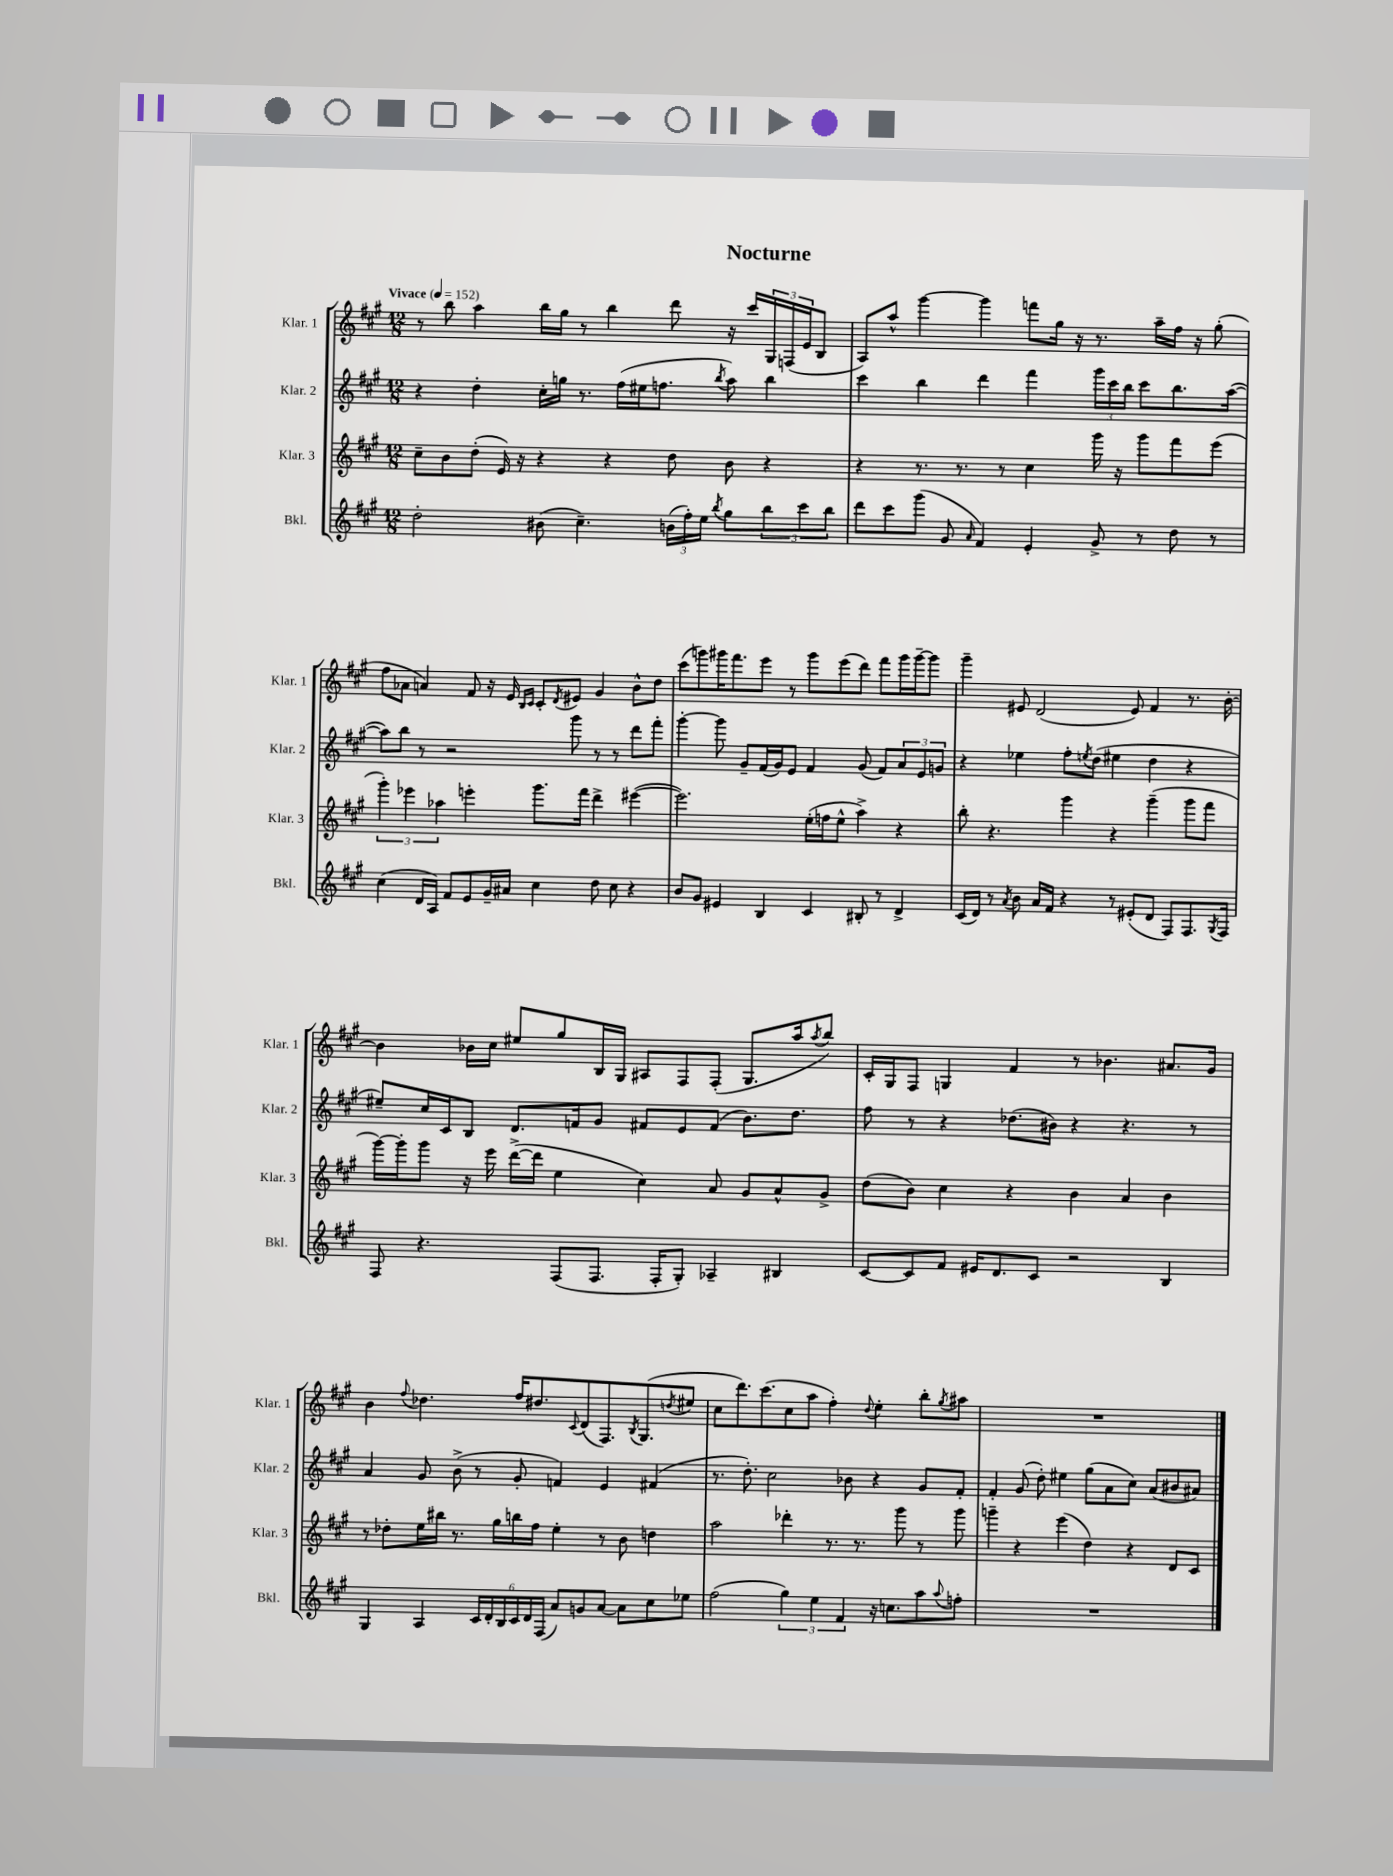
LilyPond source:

\header { title = "Nocturne" }
<<
\new StaffGroup <<
\new Staff = "s0" \with { instrumentName = "Klar. 1" shortInstrumentName = "Klar. 1" } {
    \clef treble \key a \major \numericTimeSignature \time 12/8 \tempo "Vivace" 4 = 152
    r8 b''8 a''4 b''16 gis''16 r8 b''4 d'''8 r16 cis'''16 \tuplet 3/2 { gis16 f16( e'16 } b8 |
    a8) a''8-^ gis'''4~ gis'''4 f'''8 gis''16 r16 r8. a''16-- fis''16 r16 gis''8-.( |
    fis''8 aes'8 a'4) fis'8 r16 e'16 \grace { b16 cis'16 } cis'8-. \acciaccatura { d'8 } eis'8 gis'4 b'8-^ d''8 |
    cis'''8( g'''8) gis'''16 fis'''8. e'''8 r8 gis'''8 e'''8( d'''8) fis'''8 gis'''16 gis'''16~-- gis'''8 |
    gis'''4-- eis'8 d'2( eis'8) fis'4 r8. b'16~-. |
    b'4 bes'16 cis''16 eis''8 gis''8 b16 gis16 ais8 fis8 fis8-.( gis8. a''16 \acciaccatura { a''8 } b''8) |
    cis'16-. gis16 fis8 g4 fis'4 r8 bes'4. ais'8. gis'16 |
    b'4 \appoggiatura { fis''8 } des''4. fis''16 dis''8. \appoggiatura { cis'8 } d'8( fis8.) \acciaccatura { b8 } gis8.( \acciaccatura { d''8 } eis''8 |
    cis''8 d'''8.) cis'''8.( cis''8 a''8 fis''4-.) \appoggiatura { d''8 } e''4-. b''8-. \acciaccatura { gis''8 } ais''8 |
    R1. \bar "|." |
}
\new Staff = "s1" \with { instrumentName = "Klar. 2" shortInstrumentName = "Klar. 2" } {
    \clef treble \key a \major \numericTimeSignature \time 12/8
    r4 d''4-. cis''16-. g''16 r8. fis''16( eis''16 f''8. \acciaccatura { b''8 } a''8) b''4 |
    cis'''4 b''4 d'''4 fis'''4 \tuplet 3/2 { gis'''16 cis'''16 b''16 } cis'''8 b''8. a''16~( |
    a''8) b''8 r8 r2 gis'''8 r8 r8 d'''8 fis'''8-. |
    gis'''4~-. gis'''8 gis'8-- fis'16( gis'16) e'8 fis'4 gis'8( fis'8) \tuplet 3/2 { a'8 e'8 g'8 } |
    r4 ees''4 fis''8-. \acciaccatura { e''8 } d''8( eis''4 d''4 r4 |
    eis''8--) cis''16 cis'16 b8 d'8. f'16 gis'8 fis'8 e'8 fis'8( b'8.) d''8. |
    fis''8 r8 r4 des''8.( bis'16) r4 r4. r8 |
    a'4 gis'8 b'8->( r8 gis'8-. f'4) e'4 fis'4( |
    r8. d''8.-.) cis''2 bes'8 r4 gis'8 fis'8-. |
    fis'4-. gis'8( d''8-.) eis''4 gis''8( a'8 cis''8) a'8( bis'8 ais'8) \bar "|." |
}
\new Staff = "s2" \with { instrumentName = "Klar. 3" shortInstrumentName = "Klar. 3" } {
    \clef treble \key a \major \numericTimeSignature \time 12/8
    cis''8-- b'8 d''8-.( e'16) r16 r4 r4 d''8 b'8 r4 |
    r4 r8. r8. r8 cis''4 gis'''16 r16 gis'''8 fis'''8 e'''8( |
    \tuplet 3/2 { gis'''4-.) ees'''4 aes''4 } e'''4-. gis'''8. fis'''16 d'''4-> eis'''4~( |
    eis'''2.) e''16-.( f''16 e''8-^ a''4->) r4 |
    b''8-. r4. gis'''4 r4 gis'''4--( gis'''8 fis'''8 |
    gis'''16~) gis'''16-. gis'''8 r16 e'''16 d'''16~->( d'''16 e''4 cis''4) a'8 gis'8 a'8-^ gis'8-> |
    d''8( b'8) cis''4 r4 b'4 a'4 b'4 |
    r8 des''8-. e''16 bis''16 r8. gis''16 b''16 fis''16 e''4-. r8 b'8 d''4 |
    a''2 des'''4-. r8. r8. gis'''8 r8 gis'''8 |
    g'''4-- r4 e'''4( d''4) r4 d'8 cis'8 \bar "|." |
}
\new Staff = "s3" \with { instrumentName = "Bkl." shortInstrumentName = "Bkl." } {
    \clef treble \key a \major \numericTimeSignature \time 12/8
    d''2-. bis'8( cis''4.--) \tuplet 3/2 { b'16( fis''16-.) e''16 } \acciaccatura { b''8 } gis''8 \tuplet 3/2 { b''8 cis'''8 b''8 } |
    d'''8 cis'''8 gis'''8( gis'8 \grace { a'16 } fis'4) e'4-. gis'8-> r8 d''8 r8 |
    cis''4( d'16 a16) fis'8 e'8 gis'16-- ais'16 cis''4 d''8 cis''8 r4 |
    b'8 gis'8 eis'4 b4 cis'4 bis8-. r8 d'4-> |
    cis'16( d'16) r8 \acciaccatura { a'8 } b'8 a'16 fis'16 r4 r8 eis'8-.( d'8 fis8) fis8. \acciaccatura { gis8 } fis16 |
    fis8 r4. fis8( fis8. fis16-. gis8-.) aes4-- bis4 |
    cis'8~ cis'8 fis'8 eis'16 d'8. cis'8 r2 b4 |
    gis4 a4 \tuplet 6/4 { cis'16 d'16-. b16 cis'16 d'16 fis16( } a'8) g'8 a'8~ a'8 cis''8 ees''8 |
    fis''2( \tuplet 3/2 { gis''4) e''4 fis'4 } r16 c''8. a''8 \appoggiatura { a''8 } f''8-. |
    R1. \bar "|." |
}
>>
>>
\layout { \context { \Score \remove "Bar_number_engraver" } }
